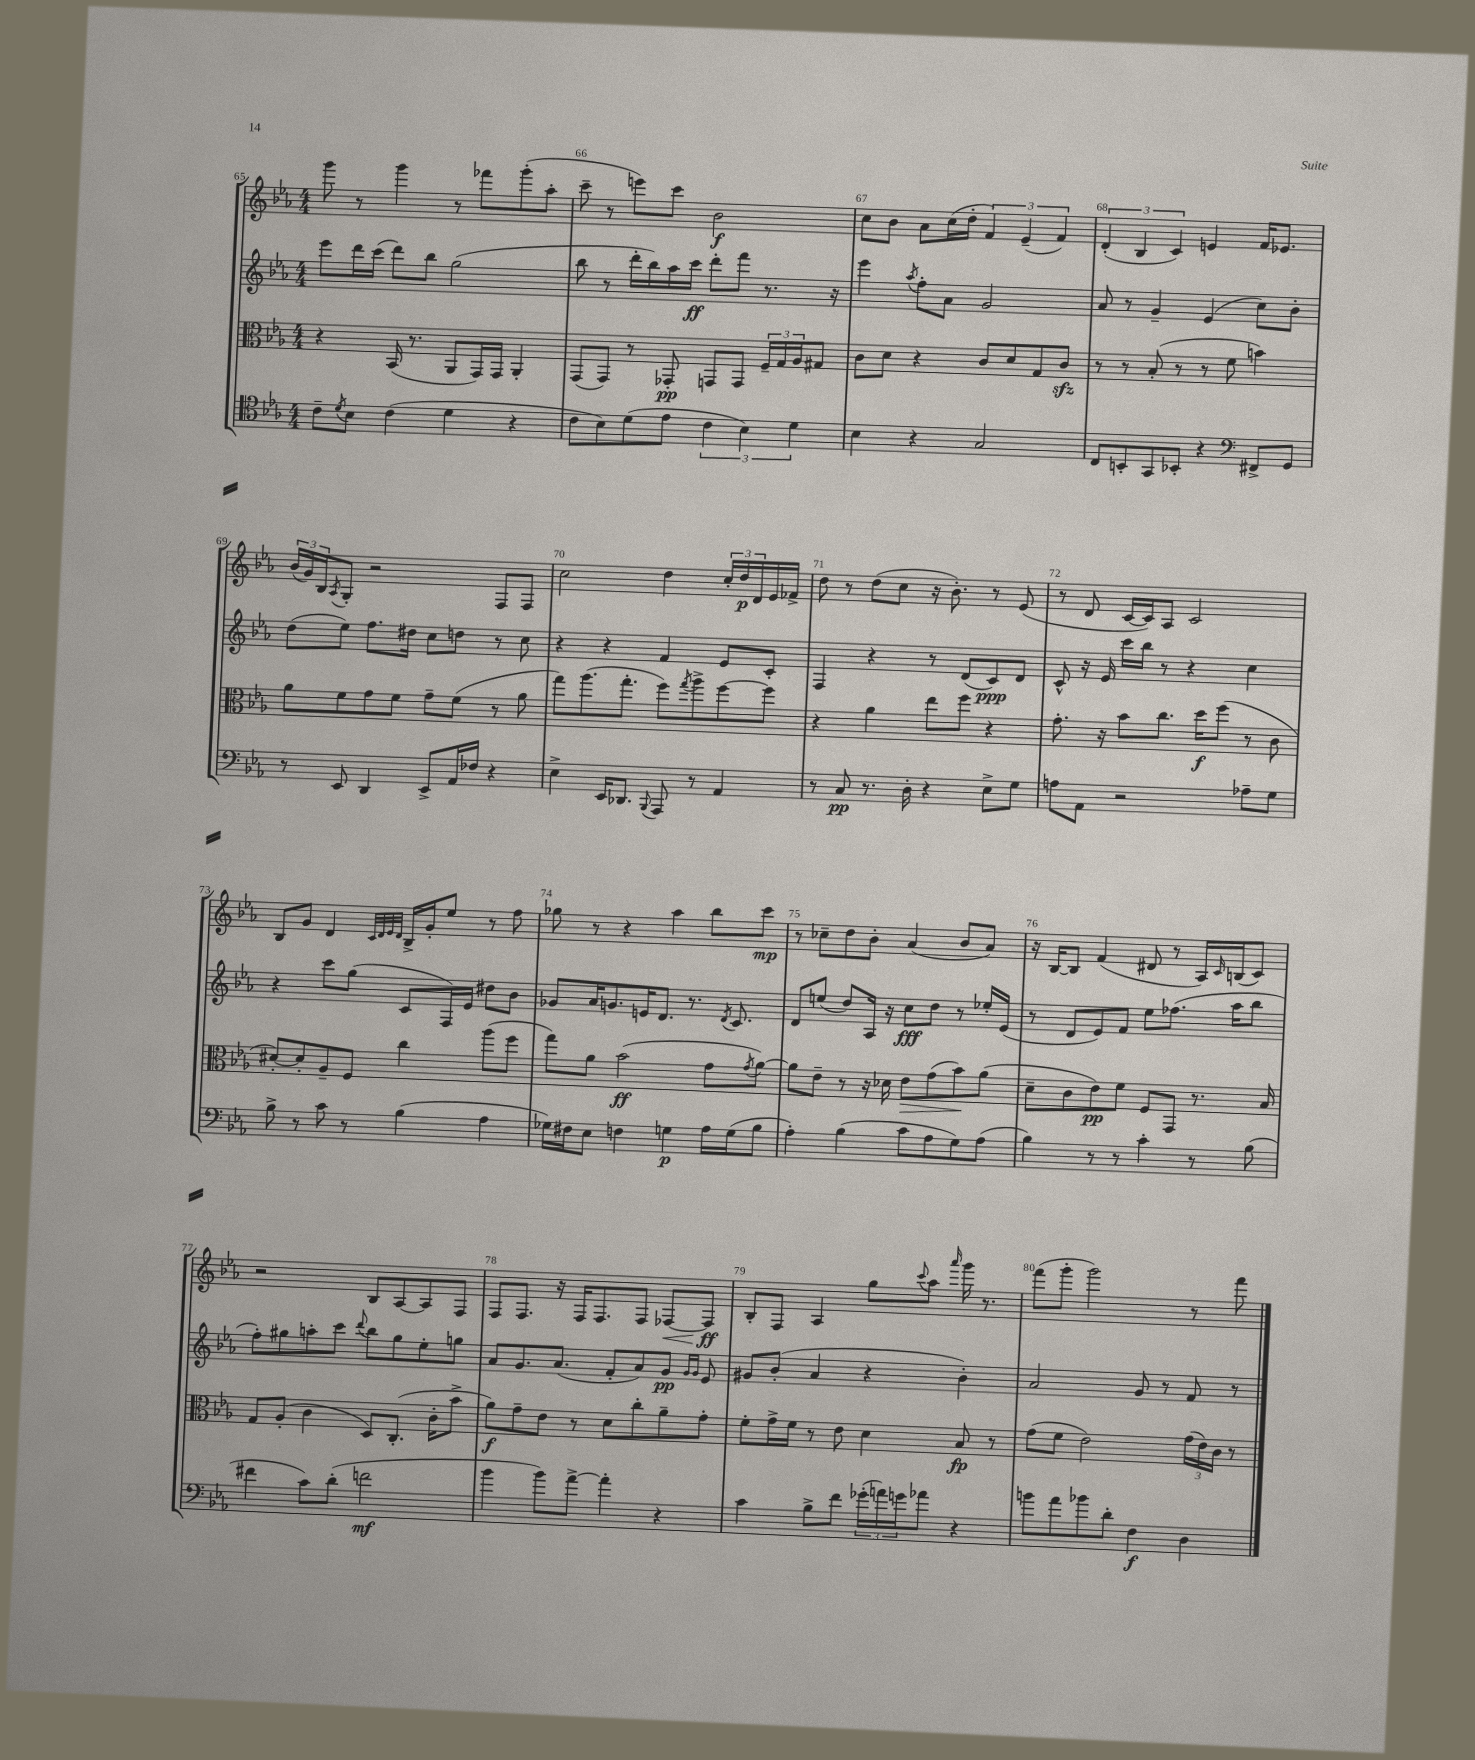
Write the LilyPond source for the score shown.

<<
\new StaffGroup <<
\new Staff = "s0" {
    \clef treble \key ees \major \numericTimeSignature \time 4/4
    g'''8 r8 g'''4 r8 fes'''8 g'''8-.( aes''8-. |
    c'''8-- r8 e'''8) c'''8 bes'2\f |
    c''8 bes'8 aes'8 c''16( d''16-. \tuplet 3/2 { f'4) ees'4--( f'4) } |
    \tuplet 3/2 { d'4-.( bes4 c'4) } e'4 f'16 ees'8. |
    \tuplet 3/2 { bes'16( g'16) bes16 } \acciaccatura { aes8 } g8-. r2 f8 f8 |
    c''2 d''4 \tuplet 3/2 { c''16-. d''16\p d'16 } ees'16 fes'16-> |
    d''8 r8 d''8( c''8 r16 bes'8.-.) r8 ees'8( |
    r8 d'8 c'16~ c'16) aes8 c'2 |
    bes8 g'8 d'4 \grace { c'32 d'32 ees'32 d'32 } bes16-> g'16-. ees''8 r8 f''8 |
    ges''8 r8 r4 aes''4 bes''8 c'''8\mp |
    r8 ces''8-- d''8 bes'8-. aes'4( bes'8 aes'8) |
    r16 bes16~ bes8 f'4( dis'8 r8 aes16) \grace { c'16 } b16( c'8) |
    r2 bes8 aes8~ aes8 f8 |
    f8 f8. r16 f16 f8. f8 fes8~\< fes8\ff\! |
    bes8-. f8 aes4 g''8 \appoggiatura { c'''8 } aes''8 \grace { aes'''16 } g'''16 r8. |
    f'''8( g'''8-. g'''2) r8 f'''8 \bar "|." |
}
\new Staff = "s1" {
    \clef treble \key ees \major \numericTimeSignature \time 4/4
    ees'''8 d'''16 c'''16( d'''8) bes''8 g''2( |
    bes''8 r8 d'''16-. bes''16) aes''16 c'''16\ff d'''8-. f'''8 r8. r16 |
    ees'''4 \acciaccatura { aes''8 } f''8-. aes'8 g'2 |
    aes'8 r8 g'4-- ees'4( c''8) bes'8-. |
    d''8( ees''8) f''8. dis''16 c''8 d''8 r8 c''8 |
    r4 r4 f'4 ees'8 c'8-. |
    f4 r4 r8 d'8( c'8\ppp) d'8 |
    c'8-^ r16 ees'16 c'''16 bes''16 r8 r4 c''4 |
    r4 c'''8 g''8( c'8 f16) ees'16 dis''8 bes'8 |
    ges'8 aes'16 g'8. e'16 d'8. r8. \acciaccatura { d'8 } c'8. |
    d'8 e''8( d''8) aes16 r16 c''8\fff d''8 r8 ees''16-. ees'16( |
    r8 d'8 ees'8) f'8 ees''8 fes''8.( aes''16 bes''8 |
    f''8-.) gis''8 a''8-. c'''8 \appoggiatura { d'''8 } bes''8 gis''8 ees''8-. g''8 |
    aes'8 g'8. aes'8.( f'8-. aes'8) g'8\pp \grace { g'16 g'16 } ees'8 |
    gis'8 bes'8-.( aes'4 r4 bes'4-.) |
    aes'2 g'8 r8 f'8 r8 \bar "|." |
}
\new Staff = "s2" {
    \clef alto \key ees \major \numericTimeSignature \time 4/4
    r4 bes,16( r8. aes,8 g,16) g,16 aes,4-. |
    g,8( g,8) r8 ges,8-.\pp g,8 g,8 \tuplet 3/2 { f16-- g16 aes16 } gis8 |
    c'8 d'8 r4 c'8 d'8 g8 c'8\sfz |
    r8 r8 bes8-.( r8 r8 f'8 b'4) |
    aes'8 f'8 g'8 f'8 g'8-- f'8( r8 aes'8 |
    g''8) aes''8.( g''8.-. f''8) \acciaccatura { g''8 } aes''8-> f''8~ f''8 |
    r4 aes'4 ees''8 f''8 r4 |
    g'8.-. r16 bes'8 c''8. d''16\f f''8( r8 c'8 |
    dis'8~-.) dis'8-. aes8-- f8 c''4 aes''8( f''8 |
    g''8) aes'8 bes'2\ff( g'8 \acciaccatura { g'8 } aes'8~) |
    aes'8 ees'8-- r8 r16 des'16 ees'8\> g'8( bes'8\!) aes'8( |
    d'8-- c'8 ees'8\pp) f'8 f8 g,8 r8. bes16 |
    g8 aes8-.( c'4 d8) c8.-.( c'16-. bes'8-> |
    aes'8\f) g'8-- ees'8 r8 d'8 c''8-. aes'8-- g'8-. |
    f'8-. g'16-> f'16 r8 ees'8 d'4 bes8\fp r8 |
    g'8( f'8 ees'2) \tuplet 3/2 { g'16( ees'16) c'16 } r8 \bar "|." |
}
\new Staff = "s3" {
    \clef tenor \key ees \major \numericTimeSignature \time 4/4
    c'8-- \acciaccatura { d'8 } bes8 c'4( d'4 r4 |
    c'8 bes8) d'8( ees'8 \tuplet 3/2 { c'4 bes4) d'4 } |
    bes4 r4 g2 |
    c8 b,8-. g,8 bes,8-. r4 \clef bass fis,8-> g,8 |
    r8 ees,8 d,4 ees,8-> aes,16 fes16 r4 |
    ees4-> ees,16 des,8. \appoggiatura { bes,,8 } aes,,8 r8 aes,4 |
    r8 c8\pp r8. d16-. r4 ees8-> g8 |
    a8 aes,8 r2 aes8-- g8 |
    bes8-> r8 c'8 r8 bes4( aes4 |
    ges16) fis16 ees8 f4 g4\p aes16 g16( bes8 |
    aes4-.) bes4( c'8 aes8 g8) aes8( |
    bes4) r8 r8 c'4-. r8 bes8( |
    fis'4 c'8) d'8-.( f'2\mf |
    bes'4 bes'8) aes'8~-> aes'4-. r4 |
    c'4 bes8-> f'8 \tuplet 3/2 { ges'16-.( a'16) g'16 } aes'8 r4 |
    b'8 aes'8 bes'8 d'8-. f4\f d4 \bar "|." |
}
>>
>>
\layout { \context { \Score currentBarNumber = #65 \override BarNumber.break-visibility = ##(#f #t #t) barNumberVisibility = #all-bar-numbers-visible } }
